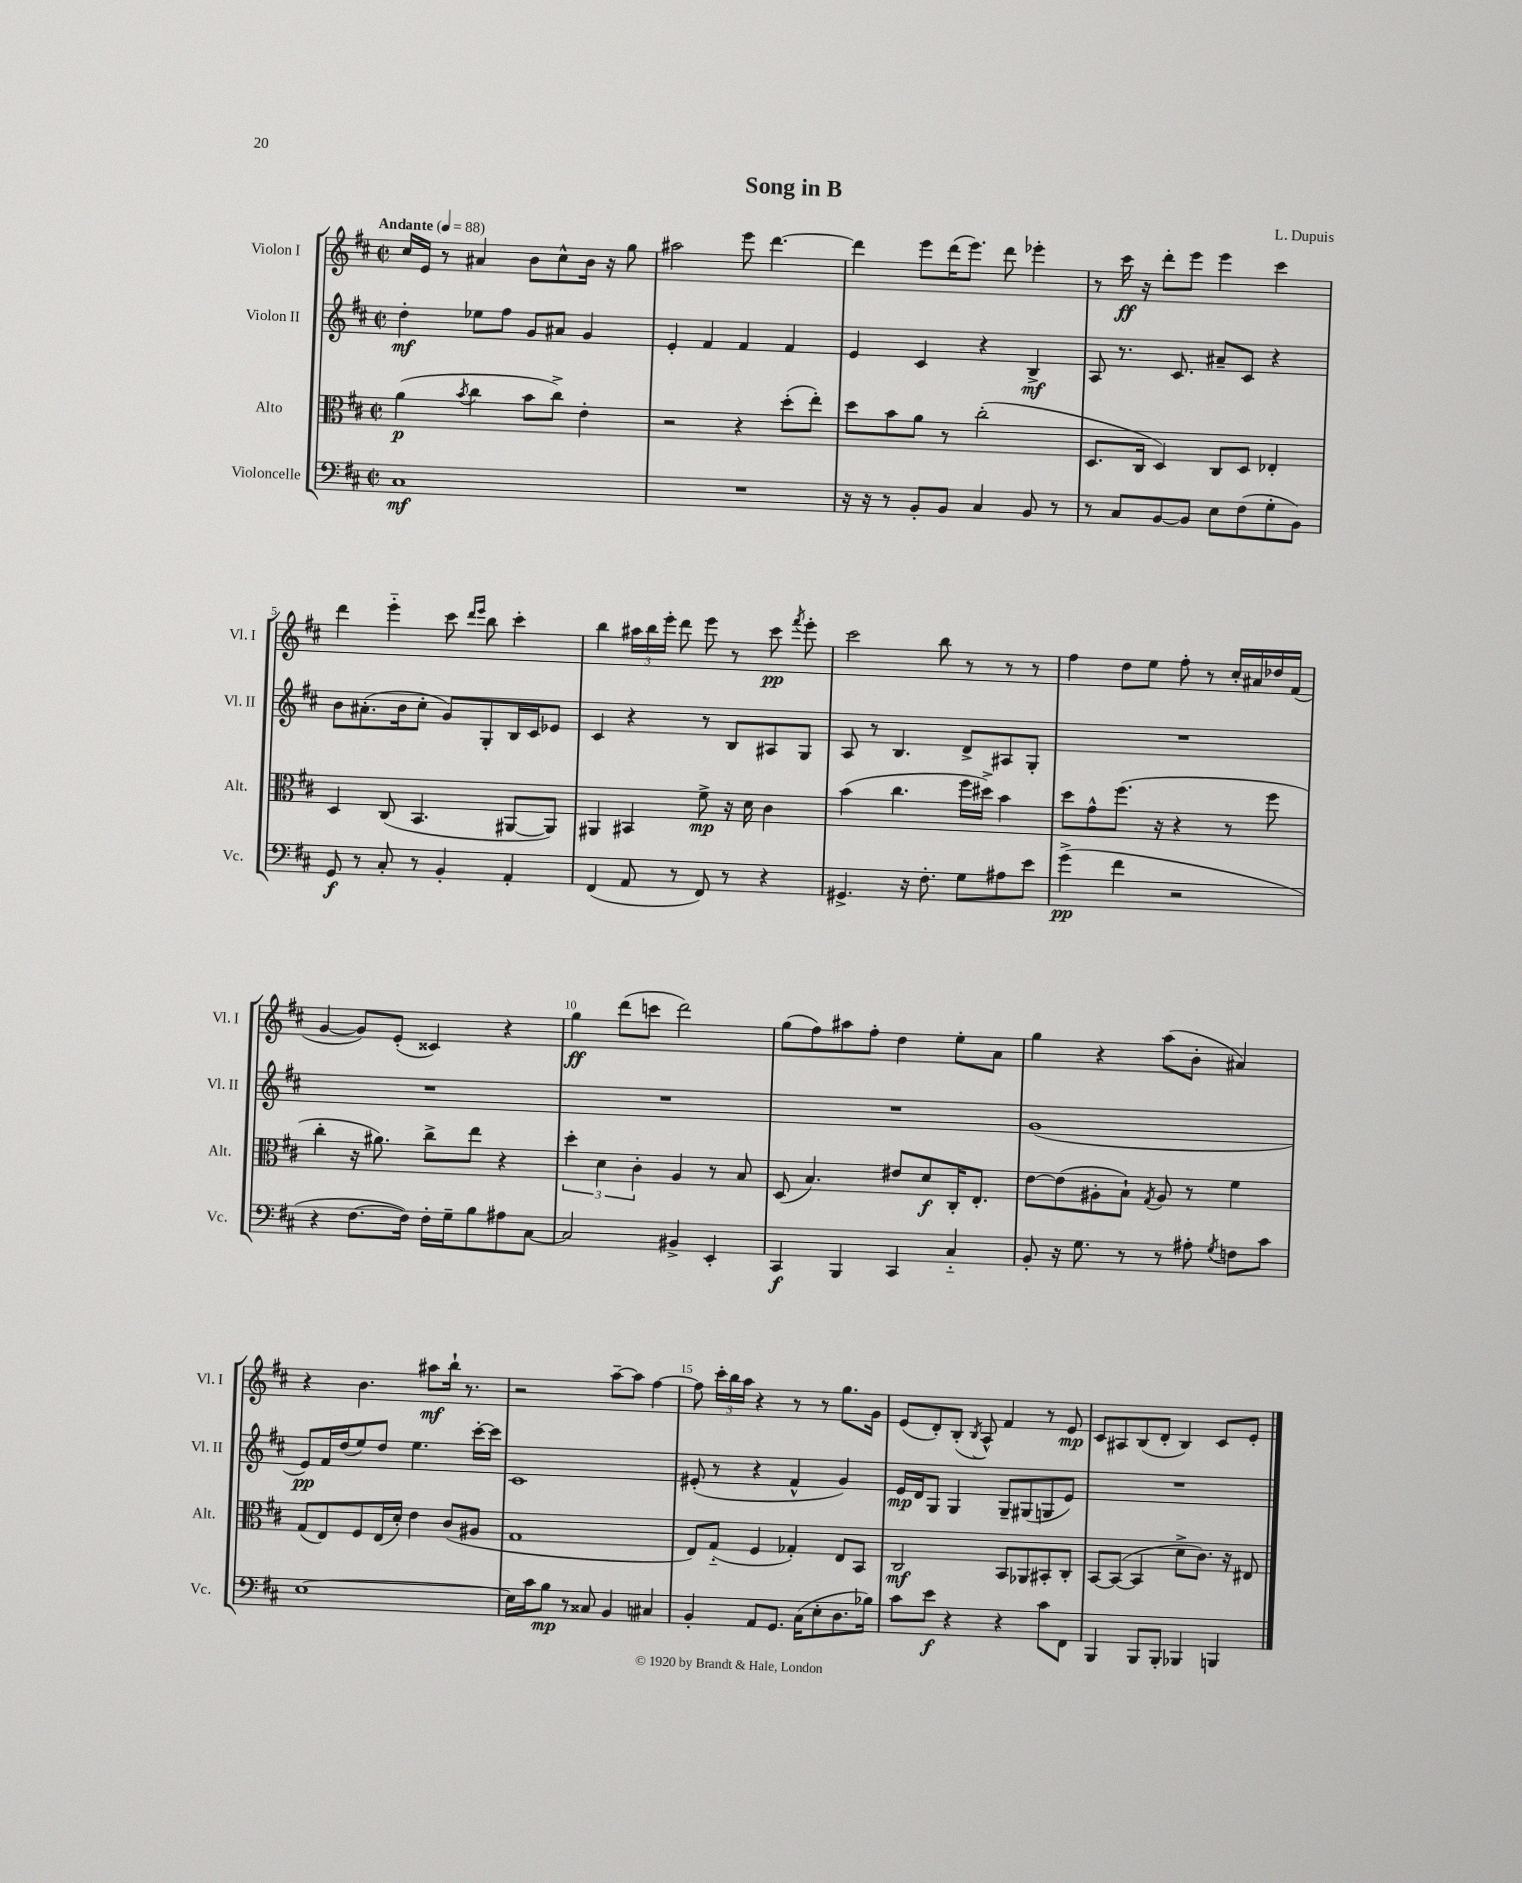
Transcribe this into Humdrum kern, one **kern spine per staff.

**kern	**dynam	**kern	**dynam	**kern	**dynam	**kern	**dynam
*part4	*part4	*part3	*part3	*part2	*part2	*part1	*part1
*staff4	*staff4	*staff3	*staff3	*staff2	*staff2	*staff1	*staff1
*I"Violoncelle	*	*I"Alto	*	*I"Violon II	*	*I"Violon I	*
*I'Vc.	*	*I'Alt.	*	*I'Vl. II	*	*I'Vl. I	*
*clefF4	*	*clefC3	*	*clefG2	*	*clefG2	*
*k[f#c#]	*	*k[f#c#]	*	*k[f#c#]	*	*k[f#c#]	*
*M2/2	*	*M2/2	*	*M2/2	*	*M2/2	*
*met(c|)	*	*met(c|)	*	*met(c|)	*	*met(c|)	*
*MM88	*	*MM88	*	*MM88	*	*MM88	*
=1	=1	=1	=1	=1	=1	=1	=1
!	!	!	!	!	!	!LO:TX:a:B:t=Andante	!
1C#	mf	(4a\	p	4dd'\	mf	16cc#/LL	.
.	.	.	.	.	.	16e/JJ	.
.	.	.	.	.	.	8r	.
.	.	8qb/	.	.	.	.	.
.	.	4cc#\	.	8ee-X\L	.	4a#X/	.
.	.	.	.	8ff#\J	.	.	.
.	.	8b\L	.	8g/L	.	8b\L	.
.	.	8cc#^\J)	.	8a#X/J	.	8cc#^^\	.
.	.	4e'\	.	4g/	.	16b\Jk	.
.	.	.	.	.	.	16r	.
.	.	.	.	.	.	8gg\	.
=2	=2	=2	=2	=2	=2	=2	=2
1r	.	2r	.	4e'/	.	2aa#X\	.
.	.	.	.	4f#/	.	.	.
.	.	4r	.	4f#/	.	8eee\	.
.	.	.	.	.	.	[4.ddd\	.
.	.	(8dd'\L	.	4f#/	.	.	.
.	.	8ee'\J)	.	.	.	.	.
=3	=3	=3	=3	=3	=3	=3	=3
16r	.	8dd\L	.	4e/	.	4ddd\]	.
16r	.	.	.	.	.	.	.
8r	.	8b\	.	.	.	.	.
8BB'/L	.	8a\J	.	4c#/	.	8eee\L	.
8BB/J	.	8r	.	.	.	(16ddd\K	.
.	.	.	.	.	.	8.eee\J)	.
4C#/	.	(2cc#'\	.	4r	.	.	.
.	.	.	.	.	.	8ddd\	.
8BB/	.	.	.	4B^/	mf	4eee-X'\	.
8r	.	.	.	.	.	.	.
=4	=4	=4	=4	=4	=4	=4	=4
8r	.	8.D/L	.	8A/	.	8r	.
8C#/L	.	.	.	8.r	.	16ccc#\	ff
.	.	16C#/Jk	.	.	.	16r	.
[8BB/	.	4D/)	.	.	.	8ddd'\L	.
.	.	.	.	8.c#/	.	.	.
8BB/J]	.	.	.	.	.	8eee\J	.
8E\L	.	8C#/L	.	8a#X~/L	.	4eee\	.
(8F#\	.	8D/J	.	8c#/J	.	.	.
8G'\	.	4E-X'/	.	4r	.	4ccc#\	.
8BB\J)	.	.	.	.	.	.	.
!!LO:LB:g=z
=5	=5	=5	=5	=5	=5	=5	=5
8GG/	f	4D/	.	8b\L	.	4ddd\	.
8r	.	.	.	(8.a#X'\	.	.	.
8C#'/	.	(8C#/	.	.	.	4eee\	.
.	.	.	.	16b\k	.	.	.
8r	.	4.BB/	.	8cc#'\J	.	.	.
4BB'/	.	.	.	8g/L)	.	8ccc#\	.
.	.	.	.	.	.	16qqddd/LL	.
.	.	.	.	.	.	16qqeee/JJ	.
.	.	.	.	8G'/	.	8bb\	.
4AA'/	.	[8AA#X/L	.	16B/L	.	4ccc#'\	.
.	.	.	.	16c#/J	.	.	.
.	.	8AA#/J])	.	8e-X/J	.	.	.
=6	=6	=6	=6	=6	=6	=6	=6
(4FF#/	.	4AA#X/	.	4c#/	.	4bb\	.
8AA/	.	4BB#X/	.	4r	.	24aa#X\LL	.
.	.	.	.	.	.	24bb\	.
.	.	.	.	.	.	24eee'\JJ	.
8r	.	.	.	.	.	8ddd\	.
8FF#/)	.	8f#^\	mp	8r	.	8eee\	.
8r	.	16r	.	8B/L	.	8r	.
.	.	16d\	.	.	.	.	.
4r	.	4c#\	.	8A#X/	.	8ccc#\	pp
.	.	.	.	.	.	8qfff#/	.
.	.	.	.	8G/J	.	8eee'\	.
=7	=7	=7	=7	=7	=7	=7	=7
4.GG#X^/	.	(4b\	.	8A/	.	2ccc#\	.
.	.	.	.	8r	.	.	.
.	.	4.cc#\	.	4.B/	.	.	.
16r	.	.	.	.	.	.	.
8.F#'\	.	.	.	.	.	.	.
.	.	.	.	.	.	8bb\	.
8G\L	.	16ff#\LL	.	8d^/L	.	8r	.
.	.	16dd#X^\JJ)	.	.	.	.	.
8A#X\	.	4b\	.	8A#X/	.	8r	.
8e\J	.	.	.	8G'/J	.	8r	.
=8	=8	=8	=8	=8	=8	=8	=8
(4g^\	pp	8dd\L	.	1r	.	4ff#\	.
.	.	8g^^\	.	.	.	.	.
4f#\	.	(8.ff#\J	.	.	.	8dd\L	.
.	.	.	.	.	.	8ee\J	.
.	.	16r	.	.	.	.	.
2r	.	4r	.	.	.	8ff#'\	.
.	.	.	.	.	.	8r	.
.	.	8r	.	.	.	16cc#'/LL	.
.	.	.	.	.	.	16a#X/	.
.	.	8ff#\	.	.	.	16dd-X/	.
.	.	.	.	.	.	(16f#/JJ	.
!!LO:LB:g=z
=9	=9	=9	=9	=9	=9	=9	=9
4r	.	4cc#'\	.	1r	.	[4g/	.
[8.F#\L	.	16r	.	.	.	8g/L])	.
.	.	8.a#X\)	.	.	.	.	.
.	.	.	.	.	.	(8e'/J	.
16F#\Jk])	.	.	.	.	.	.	.
16F#'\LL	.	8cc#^\L	.	.	.	4c##X/)	.
16G~\J	.	.	.	.	.	.	.
8B\	.	8ee\J	.	.	.	.	.
8A#X\	.	4r	.	.	.	4r	.
[8C#\J	.	.	.	.	.	.	.
=10	=10	=10	=10	=10	=10	=10	=10
2C#/]	.	6dd'\	.	1r	.	4gg\	ff
.	.	6d\	.	.	.	.	.
.	.	.	.	.	.	(8ddd\L	.
.	.	6c#'\	.	.	.	.	.
.	.	.	.	.	.	8cccn\J	.
4BB#X^/	.	4A/	.	.	.	2ddd\)	.
4EE'/	.	8r	.	.	.	.	.
.	.	8B/	.	.	.	.	.
=11	=11	=11	=11	=11	=11	=11	=11
4CC#/	f	(8D/	.	1r	.	(8gg\L	.
.	.	4.B/)	.	.	.	8ff#\)	.
4BBB/	.	.	.	.	.	8aa#X\	.
.	.	.	.	.	.	8ff#'\J	.
4CC#/	.	8e#X/L	.	.	.	4dd\	.
.	.	8d/	f	.	.	.	.
4C#/	.	16C#'/K	.	.	.	8ee'\L	.
.	.	8.E'/J	.	.	.	.	.
.	.	.	.	.	.	8a\J	.
=12	=12	=12	=12	=12	=12	=12	=12
8BB'/	.	[8e\L	.	(1g	.	4gg\	.
16r	.	(8e\]	.	.	.	.	.
8.G\	.	.	.	.	.	.	.
.	.	8A#X'\	.	.	.	4r	.
8r	.	8B`\J)	.	.	.	.	.
.	.	8qG/	.	.	.	.	.
8r	.	8A#/	.	.	.	(8aa\L	.
8A#X'\	.	8r	.	.	.	8b'\J	.
8qG/	.	.	.	.	.	.	.
8Fn\L	.	4f#\	.	.	.	4a#X/)	.
8c#\J	.	.	.	.	.	.	.
!!LO:LB:g=z
=13	=13	=13	=13	=13	=13	=13	=13
[1E	.	(8G/L	.	8e/L)	pp	4r	.
.	.	8E/)	.	16f#/L	.	.	.
.	.	.	.	(16dd/J	.	.	.
.	.	8F#/	.	8ee/)	.	4.b\	.
.	.	(16E/L	.	8dd/J	.	.	.
.	.	16d'/JJ)	.	.	.	.	.
.	.	4e\	.	4.ee\	.	.	.
.	.	.	.	.	.	8aa#X\L	mf
.	.	(8c#/L	.	.	.	16bb`\Jk	.
.	.	.	.	.	.	8.r	.
.	.	8A#X/J	.	[16ccc#'\LL	.	.	.
.	.	.	.	16ccc#\JJ]	.	.	.
=14	=14	=14	=14	=14	=14	=14	=14
16E\LL]	.	1G	.	1c#	.	2r	.
16c#\J	.	.	.	.	.	.	.
8B\J	mp	.	.	.	.	.	.
8r	.	.	.	.	.	.	.
8C##X/	.	.	.	.	.	.	.
4BB/	.	.	.	.	.	[8aa~\L	.
.	.	.	.	.	.	8aa\J]	.
4C#X/	.	.	.	.	.	[4ff#\	.
=15	=15	=15	=15	=15	=15	=15	=15
4BB'/	.	8E/L)	.	(8e#X'/	.	8ff#\]	.
.	.	(8G/J	.	8r	.	24ccc#'\LL	.
.	.	.	.	.	.	24bb\	.
.	.	.	.	.	.	24aa\JJ	.
8AA/L	.	4F#/	.	4r	.	4r	.
8.GG/J	.	.	.	.	.	.	.
.	.	4G-X'/)	.	4f#^^/	.	8r	.
(16C#\KL	.	.	.	.	.	.	.
8E'\	.	.	.	.	.	8r	.
8.D\	.	8E/L	.	4g/)	.	8.gg\L	.
.	.	8BB/J	.	.	.	.	.
16B-X\Jk)	.	.	.	.	.	16g\Jk	.
=16	=16	=16	=16	=16	=16	=16	=16
8c#\L	.	2C#/	mf	16e/LL	mp	(8e/L	.
.	.	.	.	16d/J	.	.	.
8e\J	f	.	.	8G/J	.	8d'/)	.
4r	.	.	.	4G/	.	(8B'/J	.
.	.	.	.	.	.	8qB/	.
.	.	.	.	.	.	8A^^/)	.
4r	.	8BB/L	.	8G~/L	.	4f#/	.
.	.	8AA-X/	.	(8G#X/	.	.	.
8c#\L	.	8BB#X'/	.	8Gn/	.	8r	.
8FF#\J	.	8C#'/J	.	8e/J)	.	8e/	mp
=17	=17	=17	=17	=17	=17	=17	=17
4BBB/	.	[8BB/L	.	1r	.	8c#/L	.
.	.	(8BB/J_	.	.	.	8A#X/	.
8BBB/L	.	4BB/]	.	.	.	(8B/	.
8BBB'/J	.	.	.	.	.	8d'/J	.
4BBB-X/	.	8d^\L	.	.	.	4B/)	.
.	.	8.c#\J)	.	.	.	.	.
4BBBn/	.	.	.	.	.	8c#/L	.
.	.	16r	.	.	.	.	.
.	.	8E#X/	.	.	.	8e'/J	.
==	==	==	==	==	==	==	==
*-	*-	*-	*-	*-	*-	*-	*-
